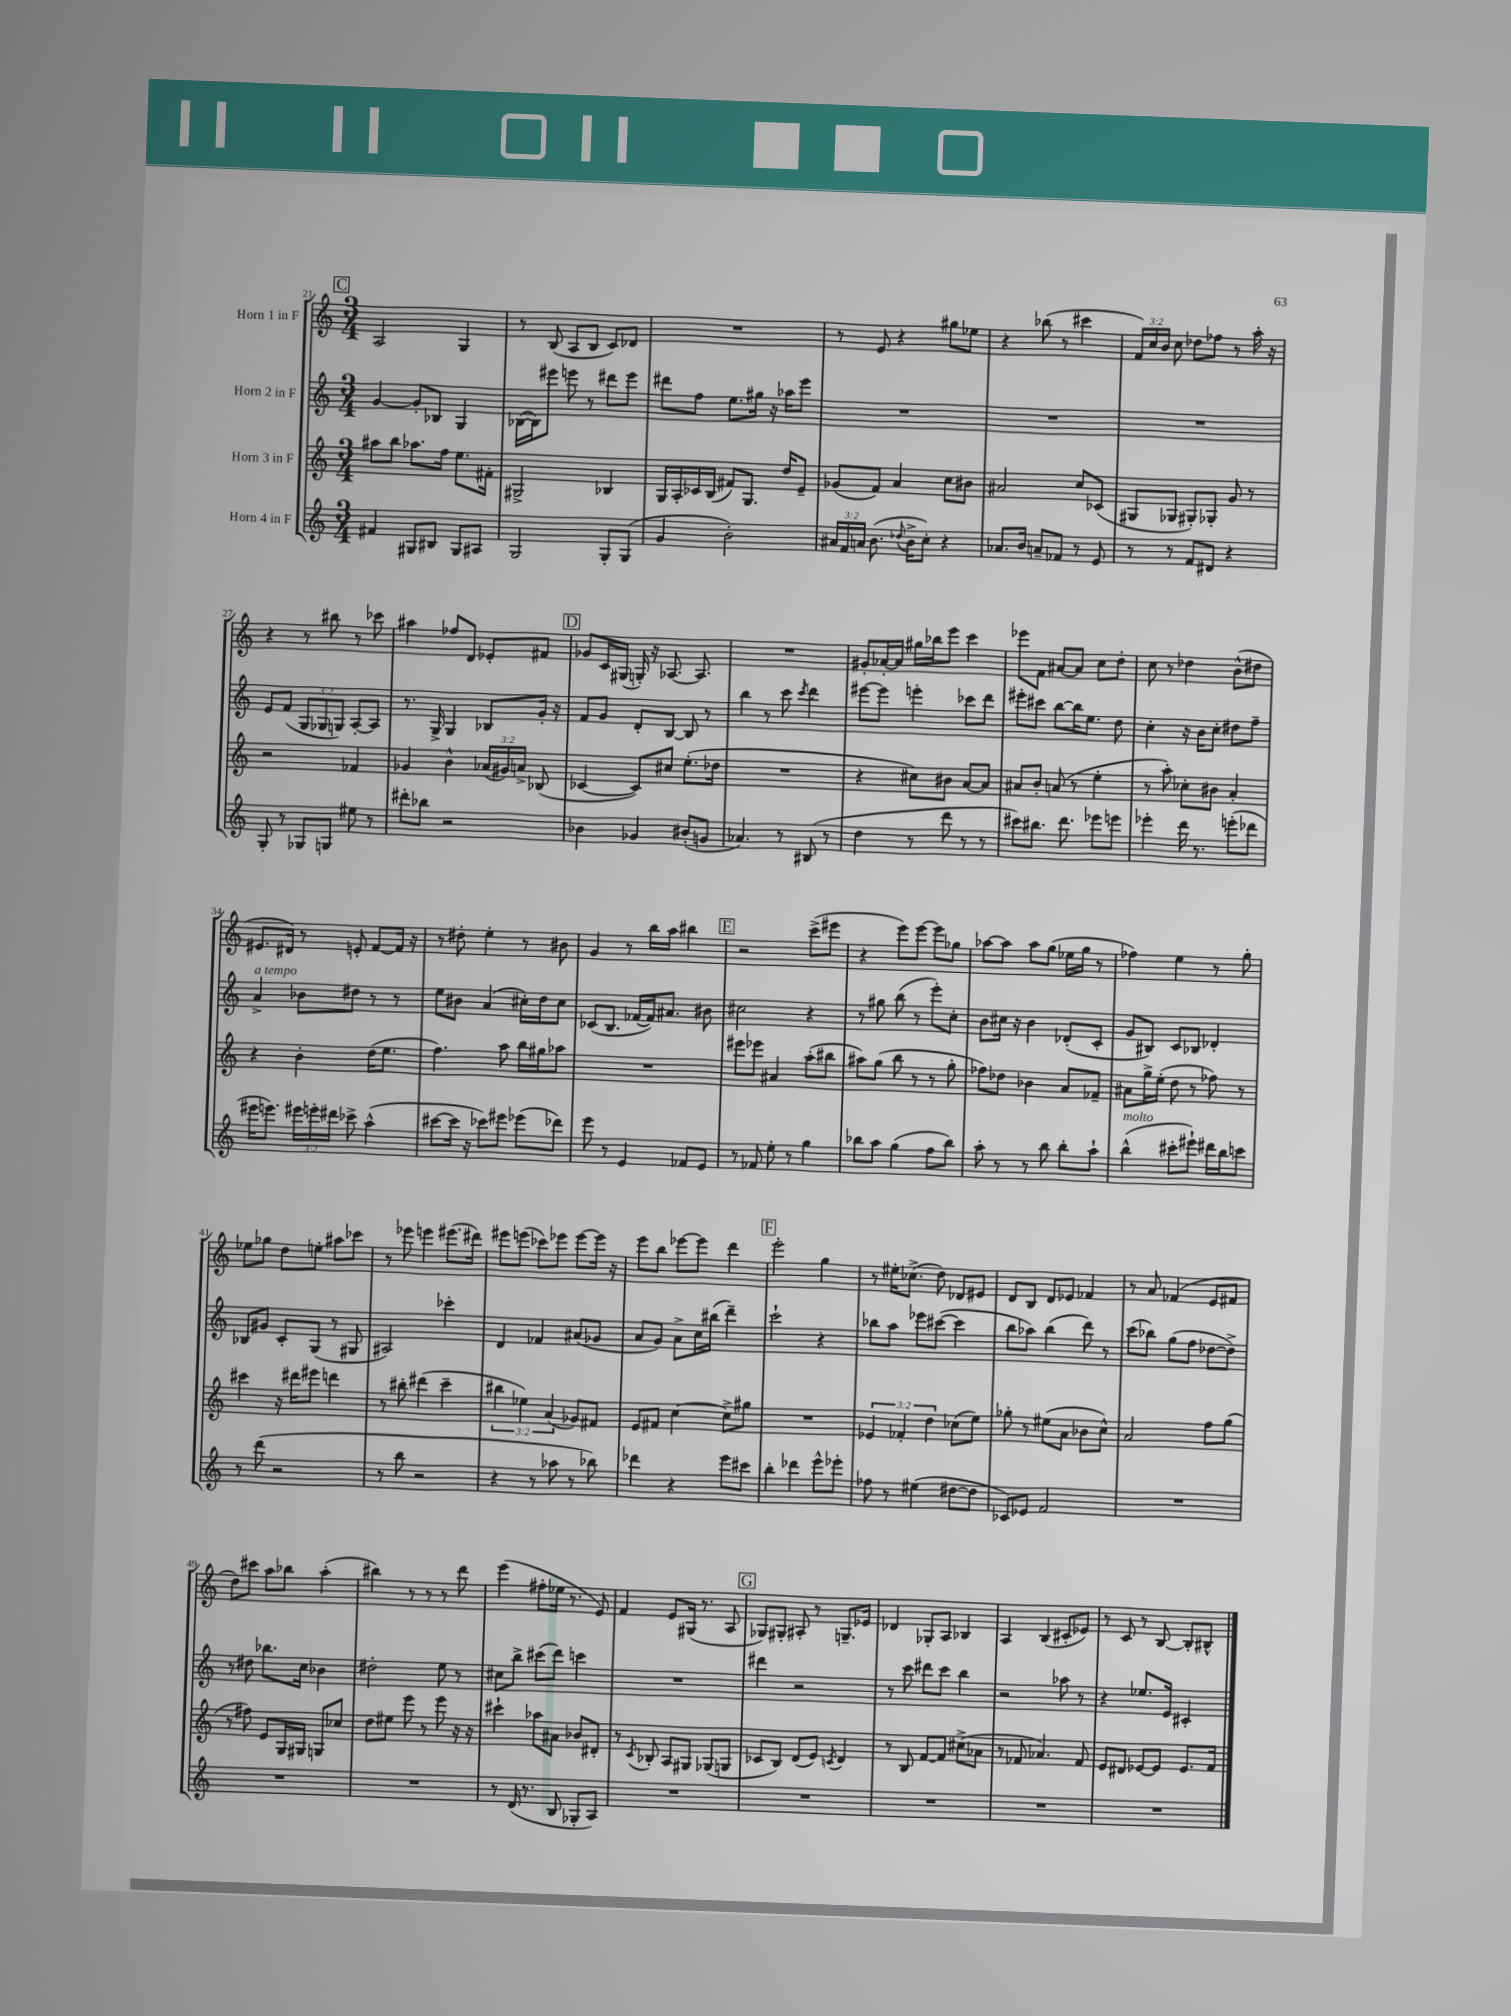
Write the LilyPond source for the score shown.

<<
\new StaffGroup <<
\new Staff = "s0" \with { instrumentName = "Horn 1 in F" } {
    \clef treble \key c \major \numericTimeSignature \time 3/4 \override Staff.TupletNumber.text = #tuplet-number::calc-fraction-text
    \autoBeamOff \mark \markup { \box "C" } a2 g4 |
    r8 b8( a8[ b8] c'8[) des'8] |
    R2. |
    r8 e'8 r4 gis''8[ ees''8] |
    r4 bes''8( r8 cis'''4 |
    \tuplet 3/2 { f'16[) c''16 b'16] } c''8 des''8[ fes''8] r8 a''16-. r16 |
    r4 r8 bis''8 r8 ces'''8 |
    ais''4 fes''8[ d'8] ees'8[-. fis'8] |
    \mark \markup { \box "D" } ges'8[ c'16 gis16]( g16-.) r16 aes8.~ aes8. |
    R2. |
    gis'8[-. aes'16~-. aes'16] gis''16[ bes''16 e'''8] c'''4 |
    ees'''8[ f'8] ais'8[~ ais'8] c''8[ d''8]-. |
    c''8 r8 des''4 b'8[-^( dis''8] |
    eis'8.[ dis'16]) r8 e'8-. f'8[~ f'16] r16 |
    r8 dis''8-. e''4-. r8 bis'8 |
    g'4 r8 b''16[ a''16] bis''4 |
    \mark \markup { \box "E" } r2 c'''8[->( eis'''8] |
    r4 e'''8[) e'''8]~ e'''8[ ges''8] |
    aes''8[~ aes''8] aes''8[ g''8]( ees''16[ g''16] r8 |
    fes''4) e''4 r8 g''8-. |
    ees''8[ ges''8] d''8[ e''8]-. ais''8[ ces'''8] |
    r8 ees'''8 e'''4 eis'''8.[( dis'''16]) |
    eis'''8[ e'''8]( ces'''8[) ees'''8] ees'''8[~ ees'''16] r16 |
    e'''8[ b''8] ees'''8[~ ees'''8] d'''4 |
    \mark \markup { \box "F" } e'''2-. g''4 |
    r8 eis''16[-. ces''8.]->( d''8) des'8[ eis'8] |
    d'8[ b8] d'8[ ees'8] fes'4 |
    r8 a'8 fes'4( e'8[ fis'8] |
    d''8[) cis'''8] a''8[ bes''8] a''4-.( |
    bis''4) r8 r8 r8 d'''8 |
    e'''4( fis''8[-. ees''16] r8. e'8) |
    f'4 e'8[ gis16]( r8. a8 |
    \mark \markup { \box "G" } ges8[) gis8]-. ais8-. r8 g8.[-- ees'16] |
    des'4 ges8[-. a8] bes4 |
    a4 b4( cis'8[-. ees'8]) |
    r8 c'8 r8 b8~ b8[-. bis8]-^ \bar "|." |
}
\new Staff = "s1" \with { instrumentName = "Horn 2 in F" } {
    \clef treble \key c \major \numericTimeSignature \time 3/4 \override Staff.TupletNumber.text = #tuplet-number::calc-fraction-text
    \autoBeamOff \mark \markup { \box "C" } g'4~ g'8[-. bes8] g4 |
    bes16[~( bes16) eis'''8] e'''8 r8 dis'''8[ e'''8] |
    dis'''8[ f''8] e''8.[ gis''16] r16 aes''16[ e'''8] |
    R2. |
    R2. |
    R2. |
    e'8[ f'8]( \tuplet 3/2 { g8[ ges8 g8]) } a8[~-. a8] |
    r8. g16-> g4 bes8[ g'16]-. r16 |
    \mark \markup { \box "D" } f'8[ g'8] d'8[-. b8]~ b8 r8 |
    b''4 r8 c'''8 \acciaccatura { c'''8 } d'''4 |
    eis'''8[~ eis'''8] e'''4-. ces'''8[ d'''8] |
    eis'''8[-. cis'''8] b''8[~ b''16 e''8.] d''8 |
    c''4-. r16 b'16[ c''8]-. dis''8[ f''8]-- |
    a'4->^\markup { \italic "a tempo" } bes'8[ dis''8] r8 r8 |
    e''8[ bis'8] a'4( cis''16[-.) d''16 cis''8] |
    ces'8[( b8.] fes'16[~ fes'16) ais'8.] bis'8 |
    \mark \markup { \box "E" } cis''2 r4 |
    r8 gis''8 b''8( r8 e'''8[-.) c''8]-. |
    b'8[ cis''16] r16 b'4 des'8[-.( c'8]-. |
    g'8[ bis8]) c'8[ bes8] des'4-. |
    bes8[ gis'8] c'8[-. g8]( r8 gis8 |
    ais2) ces'''4-. |
    d'4 fes'4 ais'8[( ges'8] |
    a'8[ g'8]) a'8[-> c''16 bis''16]( d'''4--) |
    \mark \markup { \box "F" } c'''2-! r4 |
    bes''8[ a''8] ees'''8[ cis'''8]~( cis'''4 |
    b''8[ aes''8]) b''4( d'''8) r8 |
    c'''8[( bes''8]) g''8[( f''8] des''8[~ des''8]->) |
    r8 dis''8 bes''8.[ c''16] bes'4 |
    dis''2-. e''8 r8 |
    cis''8[ b''8]-> cis'''8[( d'''8]) c'''4 |
    R2. |
    \mark \markup { \box "G" } dis'''4 r2 |
    r8 c'''8 dis'''8[ c'''8] b''4 |
    r2 aes''8 r8 |
    r4 ees''8.[ e'16] cis'4-. \bar "|." |
}
\new Staff = "s2" \with { instrumentName = "Horn 3 in F" } {
    \clef treble \key c \major \numericTimeSignature \time 3/4 \override Staff.TupletNumber.text = #tuplet-number::calc-fraction-text
    \autoBeamOff \mark \markup { \box "C" } ais''8[ b''8] aes''8.[ f''16] e''8.[ fis'16]-. |
    gis2-> bes4 |
    g16[ a16-. ces'16 b16]( fis'8[) g8.] d''16[ e'8]-- |
    ges'8[( f'8]) a'4 c''8[ bis'8] |
    ais'2 c''8[ ces'8]( |
    gis8[ ges8] gis8[-.) ges8]-. g'8 r8 |
    r2 fes'4 |
    ges'4 b'4-^ \tuplet 3/2 { aes'16[( gis'16) a'16]-> } bes8( |
    \mark \markup { \box "D" } ces'4~ ces'8[) cis''8] e''8.[-.( des''16] |
    R2. |
    r4 cis''8[) bis'8] a'8[~ a'8] |
    ais'8[ b'8]-. a'8( r8 e''4-. |
    r8 a''8-.) ces''8[-. bis'8] a'4-. |
    r4 b'4-. d''16[( e''8.] |
    f''4.) a''8 b''16[ gis''16 aes''8] |
    R2. |
    \mark \markup { \box "E" } eis'''8[ ees'''8] ais'4 a''8[-.( bis''8] |
    ais''8[) g''8]( b''8 r8 r8 g''8-. |
    fes''8[) des''8] bes'4 a'8[ fes'8]-- |
    ais'8[ g''16-> e''16]-.( d''8 r8 fes''8) r8 |
    cis'''4 r16 dis'''16[ eis'''8] d'''4 |
    r8 bis''8-. dis'''4( c'''4-- |
    \tuplet 3/2 { bis''4 ees''4) a'4( } ges'8[) fis'8] |
    e'8[ fis'8] c''4~ c''8[-> gis''8] |
    \mark \markup { \box "F" } R2. |
    \tuplet 3/2 { ees'4 fes'4-. d''4 } ces''8[( e''8]) |
    ges''8-. r8 eis''8[( a'8] bes'8[ c''8]-^) |
    a'2 f''8[ g''8]( |
    r8 fis''8) e'8[ g16 gis16] g8[ ces''8] |
    d''8[ eis''8] e'''8 r8 e'''8 r16 r16 |
    cis'''4-! aes''8[ ais'8] bes'8[ dis'8]-. |
    r8 \acciaccatura { c'8 } bes8-. a8[ gis8] ges8[( g8] |
    \mark \markup { \box "G" } ces'8[ b8]) d'8[( e'8]) \acciaccatura { c'8 } d'4 |
    r8 b8 f'8[~ f'8] cis''8[->( aes'8] |
    r8 fes'8 aes'4.) fes'8 |
    e'8[ dis'8] ees'8[~ ees'8] ees'8.[ f'16] \bar "|." |
}
\new Staff = "s3" \with { instrumentName = "Horn 4 in F" } {
    \clef treble \key c \major \numericTimeSignature \time 3/4 \override Staff.TupletNumber.text = #tuplet-number::calc-fraction-text
    \autoBeamOff \mark \markup { \box "C" } fis'4 gis8[ bis8] gis8[ ais8] |
    g2 g8[-. g8]( |
    g'4 b'2-.) |
    \tuplet 3/2 { ais'16[ f'16 a'16] } b'8.( \appoggiatura { des''8 } b'16[-> c''8]-.) r4 |
    aes'8.[ b'16] a'8[-- fes'8] r8 e'8 |
    r8 r8 f'8[ dis'8] r4 |
    g8-. r8 ges8[ g8] eis''8 r8 |
    dis'''8[-. bes''8] r2 |
    \mark \markup { \box "D" } bes'4 ges'4 bis'8[-.( g'8] |
    aes'4.) r8 bis8( r8 |
    d''4 r8 d'''8 r8 r8 |
    cis'''8[) bis''8.] d'''8. ees'''8[ e'''8] |
    ees'''4-. d'''16 r8. e'''8[-.( des'''8] |
    eis'''16[ e'''8.]) \tuplet 3/2 { eis'''16[ e'''16-. dis'''16] } ces'''8-> a''4-^( |
    cis'''8[~ cis'''16] r16 ces'''8[) eis'''8] ees'''8[( des'''8]) |
    e'''8 r8 e'4 fes'8[ e'8] |
    \mark \markup { \box "E" } r8 fes'8 e''8-. r8 g''4 |
    bes''8[ a''8] g''4( f''8[ bes''8]) |
    a''8-. r8 r8 b''8 b''8[-. a''8]-! |
    b''4-^^\markup { \italic "molto" }( cis'''8[-. eis'''8]-!) dis'''16[ b''16 c'''8] |
    r8 d'''8( r2 |
    r8 b''8 r2 |
    r4 r8 aes''8 r8 bes''8) |
    des'''4 r4 e'''8[ cis'''8] |
    \mark \markup { \box "F" } b''4-. des'''4 e'''8[-^ ees'''8]-. |
    fes''8 r8 eis''4( dis''8[~ dis''8] |
    ces'8[) ees'8] f'2 |
    R2. |
    R2. |
    R2. |
    r8 d'16( r8. b8 ges8[-. a8]) |
    R2. |
    \mark \markup { \box "G" } R2. |
    R2. |
    R2. |
    R2. \bar "|." |
}
>>
>>
\layout { \context { \Score currentBarNumber = #21 } }
